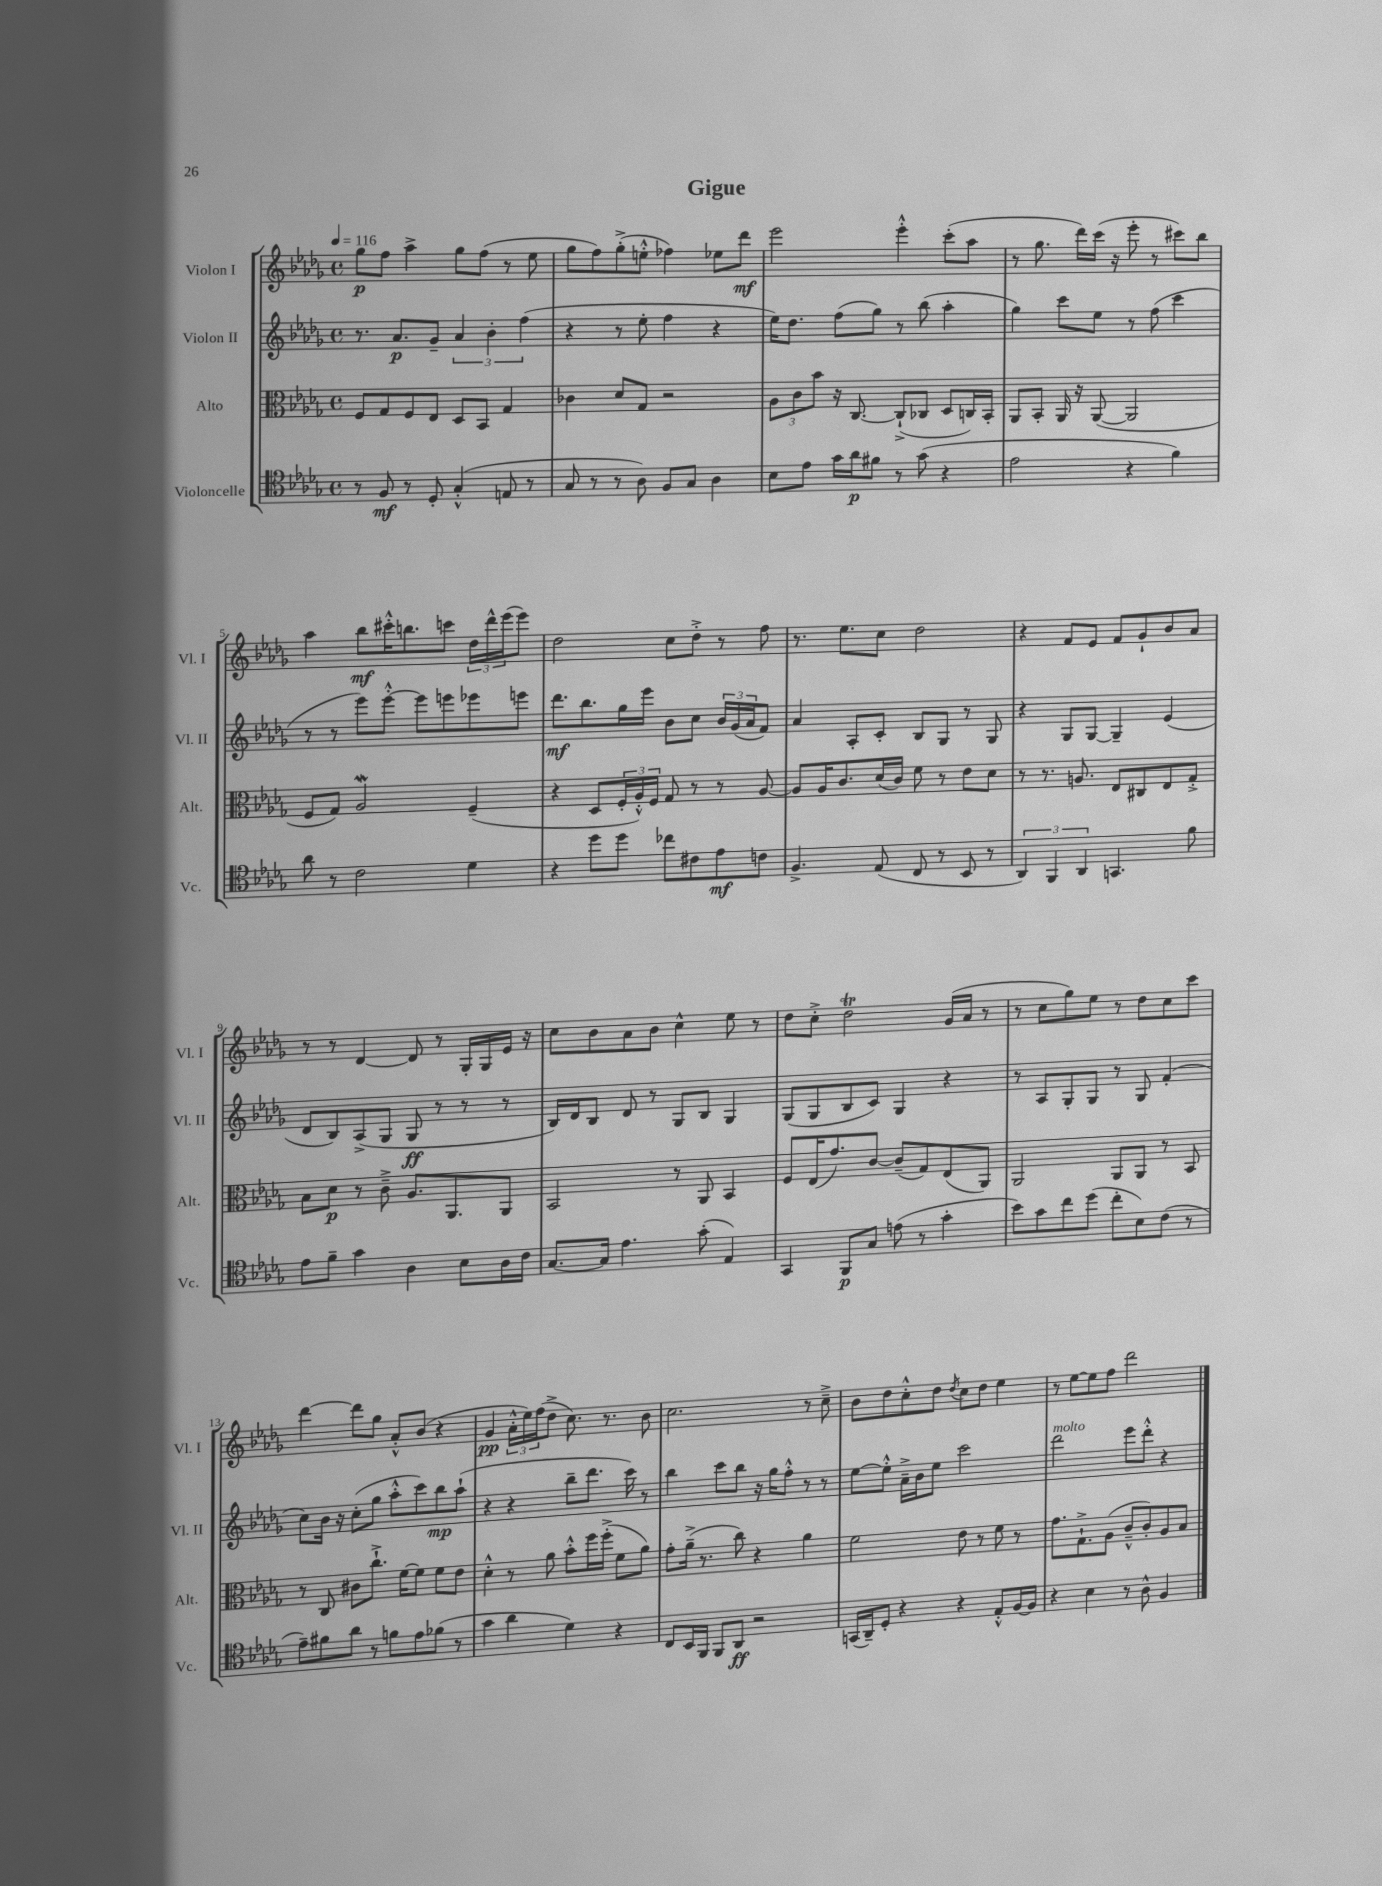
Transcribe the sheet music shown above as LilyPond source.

\header { title = "Gigue" }
<<
\new StaffGroup <<
\new Staff = "s0" \with { instrumentName = "Violon I" shortInstrumentName = "Vl. I" } {
    \clef treble \key des \major \defaultTimeSignature \time 4/4 \tempo 4 = 116
    ges''8\p f''8 aes''4-> ges''8 f''8( r8 ees''8 |
    ges''8 f''8) ges''8-.->( e''8-.-^ fes''4) ees''8 des'''8\mf |
    ees'''2 ees'''4-.-^ c'''8-.( aes''8 |
    r8 ges''8. des'''16) c'''16( r16 ees'''8-. r8 cis'''8) bes''8 |
    aes''4 bes''8\mf cis'''16-.-^ b''8. c'''8 \tuplet 3/2 { des''16 des'''16-^ ees'''16( } ees'''8) |
    des''2 c''8 des''8-.-> r8 f''8 |
    r8. ees''8. c''8 des''2 |
    r4 f'8 ees'8 f'8 ges'8-! bes'8 aes'8 |
    r8 r8 des'4~ des'8 r8 ges16-. ges16 ees'16 r16 |
    c''8 bes'8 aes'8 bes'8 c''4-^ ees''8 r8 |
    des''8 c''8-.-> des''2\trill ges'16( aes'16 r8 |
    r8 c''8 ges''8) ees''8 r8 des''8 c''8 c'''8 |
    des'''4~ des'''8 ges''8 aes'8-.-^ bes'8( r4 |
    ges'4\pp \tuplet 3/2 { aes'16-.-^ ees''16) f''16( } des''8-> c''8.) r8. bes'8 |
    c''2. r8 c''8---> |
    bes'8 des''8 c''8-.-^ des''8 \acciaccatura { des''8 } c''8 des''8 ees''4 |
    r8 ees''8~ ees''8 f''8 des'''2 \bar "|." |
}
\new Staff = "s1" \with { instrumentName = "Violon II" shortInstrumentName = "Vl. II" } {
    \clef treble \key des \major \defaultTimeSignature \time 4/4
    r8. aes'8.\p ges'8-- \tuplet 3/2 { aes'4 bes'4-. f''4( } |
    r4 r8 ees''8-. f''4 r4 |
    ees''16) des''8. f''8( ges''8) r8 bes''8( aes''4-. |
    ges''4) c'''8 ees''8 r8 f''8( c'''4 |
    r8 r8 ees'''8) ees'''8~-.-^ ees'''8 e'''8 ees'''8 e'''8 |
    des'''8.\mf bes''8. ges''16 ees'''16 bes'8 c''8 \tuplet 3/2 { bes'16 ges'16( aes'16 } f'8) |
    aes'4 aes8-. c'8-. bes8 ges8 r8 ges8 |
    r4 ges8 ges8~ ges4-- ees'4( |
    des'8 bes8) aes8->( ges8 ges8\ff r8 r8 r8 |
    bes16) des'16 bes8 des'8 r8 ges8 bes8 ges4 |
    ges8( ges8 bes8 c'8) ges4 r4 |
    r8 aes8 ges8-. ges8 r8 ges8 f'4-.( |
    c''8) bes'16 r16 c''8-.( ges''8 aes''8-.-^ c'''8) bes''8\mp aes''8-!( |
    r4 r4 bes''8-- des'''8. c'''16) r8 |
    bes''4 c'''8 bes''8 r16 ges''16 f''8-.-^ r8 r8 |
    ees''8~ ees''8-.-^ aes'16---> bes'16 ees''8 c'''2 |
    des'''2^\markup { \italic "molto" } ees'''8 des'''8-.-^ r4 \bar "|." |
}
\new Staff = "s2" \with { instrumentName = "Alto" shortInstrumentName = "Alt." } {
    \clef alto \key des \major \defaultTimeSignature \time 4/4
    f8 ges8 f8 ees8 des8 bes,8 ges4 |
    ces'4 des'8 ges8 r2 |
    \tuplet 3/2 { aes8 c'8 bes'8 } r16 c8.~ c8-!->( ces8 des8 c16) bes,16-. |
    aes,8 bes,8-. aes,16 r16 aes,8~( aes,2 |
    f8 ges8) aes2\mordent f4--( |
    r4 des8 \tuplet 3/2 { f16-. aes16-.-^) f16 } ges8 r8 r8 aes8~ |
    aes8 aes16 c'8. des'16( c'16) f'8 r8 ees'8 des'8 |
    r8 r8. a8. ees8 cis8 ees8 ges8-.-> |
    bes8 des'8\p r8 c'8---> aes8. aes,8. aes,8 |
    bes,2 r8 aes,8 bes,4 |
    f8 ees16( ges'8.) c'8~ c'8--( ges8) ees8( aes,8) |
    aes,2 aes,8 aes,8 r8 bes,8 |
    r8 c8 cis'8 c''8.-!-> f'16~ f'8 f'8 ees'8 |
    des'4-.-^ r8 aes'8 bes'8-.-^ f''16 f''16-.->( f'8 aes'8) |
    ges'8-. aes'16--->( r8. c''8) r4 aes'4 |
    f'2 ees'8 r8 f'8 r8 |
    ges'8. ges8.-!-> aes8( c'8---^ c'8-.) aes8 bes8 \bar "|." |
}
\new Staff = "s3" \with { instrumentName = "Violoncelle" shortInstrumentName = "Vc." } {
    \clef tenor \key des \major \defaultTimeSignature \time 4/4
    r8 f8\mf r8 des8-. ges4-.-^( e8 r8 |
    ges8 r8 r8 aes8) f8 ges8 aes4 |
    bes8 ees'8 ges'16 aes'16\p fis'8 r8 ges'8( r4 |
    ees'2 r4 f'4) |
    aes'8 r8 c'2 des'4 |
    r4 des''8 des''8 ces''8 cis'8 ees'8\mf c'8 |
    f4.-> ees8( c8 r8 bes,8 r8 |
    \tuplet 3/2 { aes,4) f,4 aes,4 } g,4. f'8 |
    ees'8 f'8-- ges'4 aes4 bes8 aes16 c'16 |
    ges8.~ ges16 ees'4. ges'8-.( ees4) |
    ges,4 f,8\p ges8 e'8( r8 ges'4-. |
    bes'8) ges'8 c''8 des''8( c''8-. bes8) c'8( r8 |
    ees'8--) fis'8 aes'8 r8 f'8 ees'8 fes'8( r8 |
    ges'4 aes'4 des'4) r4 |
    c8 bes,16 f,16 f,8 aes,8\ff r2 |
    g,16( aes,16--) des8-. r4 r4 ees8-.-^ f16~ f16 |
    r4 bes4 r8 aes8-^ f4 \bar "|." |
}
>>
>>
